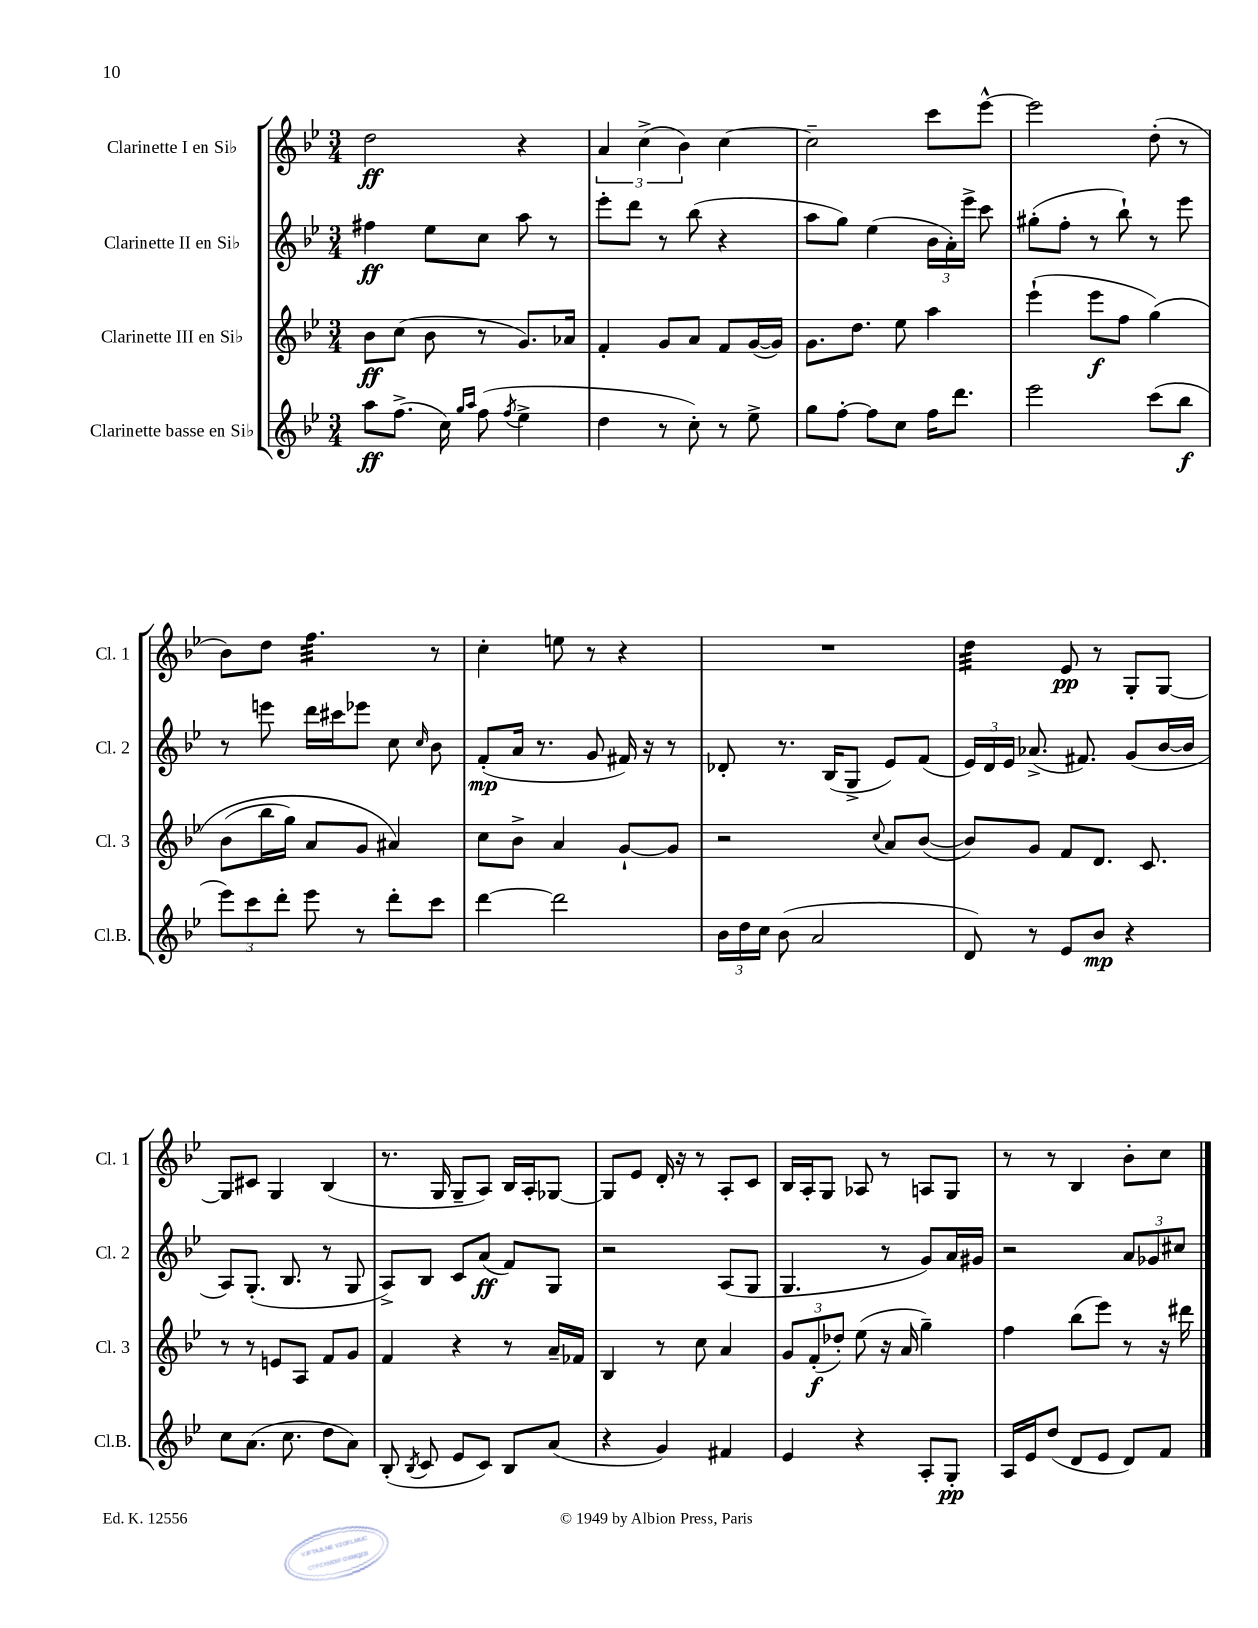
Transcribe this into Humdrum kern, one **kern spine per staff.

**kern	**dynam	**kern	**dynam	**kern	**dynam	**kern	**dynam
*part4	*part4	*part3	*part3	*part2	*part2	*part1	*part1
*staff4	*staff4	*staff3	*staff3	*staff2	*staff2	*staff1	*staff1
*I"Clarinette basse en Si♭	*	*I"Clarinette III en Si♭	*	*I"Clarinette II en Si♭	*	*I"Clarinette I en Si♭	*
*I'Cl.B.	*	*I'Cl. 3	*	*I'Cl. 2	*	*I'Cl. 1	*
*clefG2	*	*clefG2	*	*clefG2	*	*clefG2	*
*k[b-e-]	*	*k[b-e-]	*	*k[b-e-]	*	*k[b-e-]	*
*M3/4	*	*M3/4	*	*M3/4	*	*M3/4	*
=1	=1	=1	=1	=1	=1	=1	=1
8aa\L	ff	8b-\L	ff	4ff#X\	ff	2dd\	ff
(8.ff^\J	.	(8cc\J	.	.	.	.	.
.	.	8b-\	.	8ee-\L	.	.	.
16cc\)	.	.	.	.	.	.	.
16qqgg/LL	.	.	.	.	.	.	.
16qqaa/JJ	.	.	.	.	.	.	.
(8ff\	.	8r	.	8cc\J	.	.	.
8qff/	.	.	.	.	.	.	.
4ee-^\	.	8.g/L)	.	8aa\	.	4r	.
.	.	.	.	8r	.	.	.
.	.	16a-X/Jk	.	.	.	.	.
=2	=2	=2	=2	=2	=2	=2	=2
4dd\	.	4f'/	.	8eee-'\L	.	6a/	.
.	.	.	.	8ddd\J	.	.	.
.	.	.	.	.	.	(6cc^\	.
8r	.	8g/L	.	8r	.	.	.
.	.	.	.	.	.	6b-\)	.
8cc'\)	.	8a/J	.	(8bb-\	.	.	.
8r	.	8f/L	.	4r	.	[4cc\	.
8ee-^\	.	([16g/L	.	.	.	.	.
.	.	16g/JJ])	.	.	.	.	.
=3	=3	=3	=3	=3	=3	=3	=3
8gg\L	.	8.g\L	.	8aa\L	.	2cc~\]	.
[8ff'\J	.	.	.	8gg\J)	.	.	.
.	.	8.dd\J	.	.	.	.	.
8ff\L]	.	.	.	(4ee-\	.	.	.
8cc\J	.	8ee-\	.	.	.	.	.
16ff\KL	.	4aa\	.	24b-\LL	.	8ccc\L	.
.	.	.	.	24a'\)	.	.	.
8.ddd\J	.	.	.	.	.	.	.
.	.	.	.	24eee-^\JJ	.	.	.
.	.	.	.	8ccc\	.	[8eee-^^\J	.
=4	=4	=4	=4	=4	=4	=4	=4
2eee-\	.	(4eee-`\	.	(8gg#X'\L	.	2eee-\]	.
.	.	.	.	8ff'\J	.	.	.
.	.	8eee-\L	f	8r	.	.	.
.	.	8ff\J	.	8bb-`\)	.	.	.
(8ccc\L	.	(4gg\)	.	8r	.	(8dd'\	.
8bb-\J	f	.	.	8eee-\	.	8r	.
!!LO:LB:g=z
=5	=5	=5	=5	=5	=5	=5	=5
12eee-\L)	.	(8b-\L	.	8r	.	8b-\L)	.
12ccc\	.	.	.	.	.	.	.
.	.	16bb-\L	.	8eeen\	.	8dd\J	.
12ddd'\J	.	.	.	.	.	.	.
.	.	16gg\JJ)	.	.	.	.	.
*	*	*	*	*	*	*tremolo	*
8eee-\	.	8a/L	.	16ddd\LL	.	32ff\LLL	.
.	.	.	.	.	.	32ff\	.
.	.	.	.	16ccc#X\J	.	32ff\	.
.	.	.	.	.	.	32ff\	.
8r	.	8g/J	.	8eee-X\J	.	32ff\	.
.	.	.	.	.	.	32ff\	.
.	.	.	.	.	.	32ff\	.
.	.	.	.	.	.	32ff\	.
8ddd'\L	.	4a#X/)	.	8cc\	.	32ff\	.
.	.	.	.	.	.	32ff\	.
.	.	.	.	.	.	32ff\	.
.	.	.	.	.	.	32ff\JJJ	.
*	*	*	*	*	*	*Xtremolo	*
.	.	.	.	16qqcc/	.	.	.
8ccc\J	.	.	.	8b-\	.	8r	.
=6	=6	=6	=6	=6	=6	=6	=6
[4ddd\	.	8cc\L	.	(8f'/L	mp	4cc'\	.
.	.	8b-^\J	.	16a/Jk	.	.	.
.	.	.	.	8.r	.	.	.
2ddd\]	.	4a/	.	.	.	8een\	.
.	.	.	.	8g/	.	8r	.
.	.	[8g`/L	.	16f#X/)	.	4r	.
.	.	.	.	16r	.	.	.
.	.	8g/J]	.	8r	.	.	.
=7	=7	=7	=7	=7	=7	=7	=7
24b-\LL	.	2r	.	8d-X'/	.	2.r	.
24dd\	.	.	.	.	.	.	.
24cc\JJ	.	.	.	.	.	.	.
(8b-\	.	.	.	8.r	.	.	.
2a/	.	.	.	.	.	.	.
.	.	.	.	(16B-/KL	.	.	.
.	.	.	.	8G^/J	.	.	.
.	.	8qqcc/	.	.	.	.	.
.	.	8a/L	.	8e-/L)	.	.	.
.	.	([8b-/J	.	(8f/J	.	.	.
=8	=8	=8	=8	=8	=8	=8	=8
*	*	*	*	*	*	*tremolo	*
8d/)	.	8b-/L])	.	24e-/LL)	.	32dd\LLL	.
.	.	.	.	.	.	32dd\	.
.	.	.	.	24d/	.	.	.
.	.	.	.	.	.	32dd\	.
.	.	.	.	24e-/JJ	.	.	.
.	.	.	.	.	.	32dd\	.
8r	.	8g/J	.	(8.a-X^/	.	32dd\	.
.	.	.	.	.	.	32dd\	.
.	.	.	.	.	.	32dd\	.
.	.	.	.	.	.	32dd\JJJ	.
*	*	*	*	*	*	*Xtremolo	*
8e-/L	.	8f/L	.	.	.	8e-/	pp
.	.	.	.	8.f#X/)	.	.	.
8b-/J	mp	8.d/J	.	.	.	8r	.
4r	.	.	.	(8g/L	.	8G'/L	.
.	.	8.c/	.	.	.	.	.
.	.	.	.	[16b-/L	.	[8G/J	.
.	.	.	.	16b-/JJ]	.	.	.
!!LO:LB:g=z
=9	=9	=9	=9	=9	=9	=9	=9
8cc\L	.	8r	.	8A/L)	.	8G/L]	.
(8.a\J	.	8r	.	(8.G'/J	.	8c#X/J	.
.	.	8en/L	.	.	.	4G/	.
8.cc\	.	.	.	8.B-/	.	.	.
.	.	8A/J	.	.	.	.	.
8dd\L	.	8f/L	.	8r	.	(4B-/	.
8a\J)	.	8g/J	.	8G/	.	.	.
=10	=10	=10	=10	=10	=10	=10	=10
(8B-'/	.	4f/	.	8A^/L)	.	8.r	.
8qB-/	.	.	.	.	.	.	.
8c/	.	.	.	8B-/J	.	.	.
.	.	.	.	.	.	16G/	.
8e-/L	.	4r	.	8c/L	.	8G~/L	.
8c/J)	.	.	.	(8a/J	ff	8A/J)	.
8B-/L	.	8r	.	8f/L)	.	16B-/LL	.
.	.	.	.	.	.	16A'/J	.
(8a/J	.	16a~/LL	.	8G/J	.	[8G-X/J	.
.	.	16f-X/JJ	.	.	.	.	.
=11	=11	=11	=11	=11	=11	=11	=11
4r	.	4B-/	.	2r	.	8G-/L]	.
.	.	.	.	.	.	8e-/J	.
4g/)	.	8r	.	.	.	16d'/	.
.	.	.	.	.	.	16r	.
.	.	8cc\	.	.	.	8r	.
4f#X/	.	4a/	.	(8A/L	.	8A'/L	.
.	.	.	.	8G/J	.	8c/J	.
=12	=12	=12	=12	=12	=12	=12	=12
4e-/	.	12g/L	.	4.G/	.	16B-/LL	.
.	.	.	.	.	.	16A'/J	.
.	.	(12f'/	f	.	.	.	.
.	.	.	.	.	.	8G/J	.
.	.	12dd-X'/J)	.	.	.	.	.
4r	.	(8ee-\	.	.	.	8A-X/	.
.	.	16r	.	8r	.	8r	.
.	.	16a/	.	.	.	.	.
8A'/L	.	4gg~\)	.	8g/L)	.	8An/L	.
8G'/J	pp	.	.	16a/L	.	8G/J	.
.	.	.	.	16g#X/JJ	.	.	.
=13	=13	=13	=13	=13	=13	=13	=13
16A/LL	.	4ff\	.	2r	.	8r	.
16e-/J	.	.	.	.	.	.	.
(8dd/J	.	.	.	.	.	8r	.
8d/L	.	(8bb-\L	.	.	.	4B-/	.
8e-/J	.	8eee-\J)	.	.	.	.	.
8d/L)	.	8r	.	12a/L	.	8b-'\L	.
.	.	.	.	12g-X/	.	.	.
8f/J	.	16r	.	.	.	8cc\J	.
.	.	.	.	12cc#X/J	.	.	.
.	.	16ddd#X\	.	.	.	.	.
==	==	==	==	==	==	==	==
*-	*-	*-	*-	*-	*-	*-	*-
